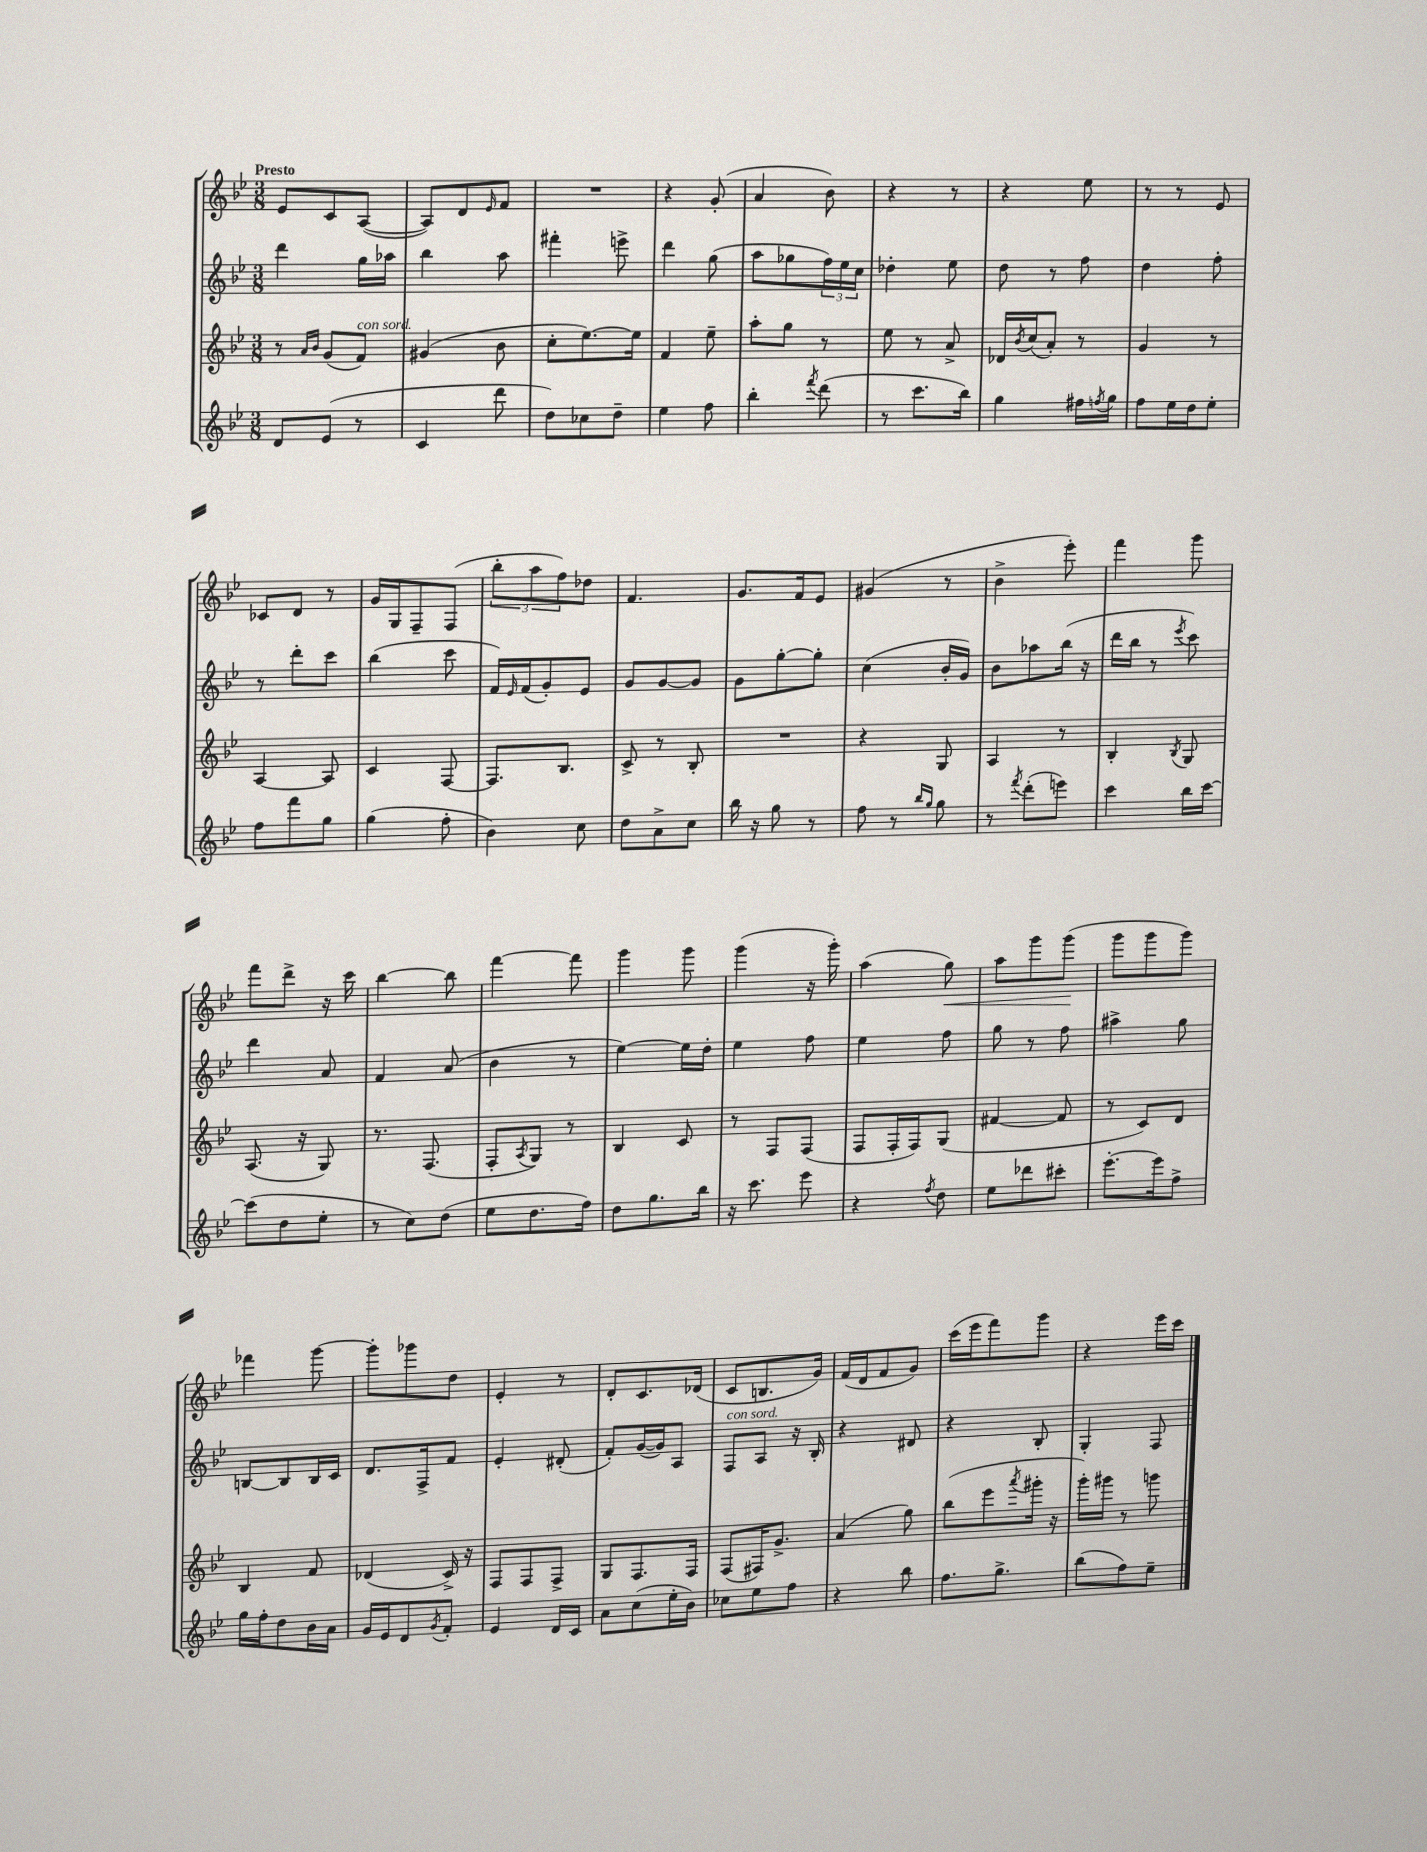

**kern	**kern	**kern	**kern
*staff4	*staff3	*staff2	*staff1
*clefG2	*clefG2	*clefG2	*clefG2
*k[b-e-]	*k[b-e-]	*k[b-e-]	*k[b-e-]
*M3/8	*M3/8	*M3/8	*M3/8
8d/L	8r	4ddd\	8e-/L
.	16qqa/LL	.	.
.	16qqb-/JJ	.	.
(8e-/J	(8g/L	.	8c/
8r	8f/J)	16gg\LL	([8A/J
.	.	16aa-\JJ	.
=	=	=	=
4c/	(4g#/	4bb-\	8A/]L)
.	.	.	8d/
.	.	.	16qqe-/
8ddd\	8b-\	8aa\	8f/J
=	=	=	=
8dd\L)	8cc'\L	4fff#'\	4.r
8cc-\	[8.ee-\)	.	.
8dd~\J	.	8eee^\	.
.	16ee-\]Jk	.	.
=	=	=	=
4ee-\	4f/	4ddd\	4r
8ff\	8ee-~\	(8gg\	(8g'/
=	=	=	=
4bb-'\	8aa'\L	8aa\L	4a/
.	8gg\J	8gg-\	.
8qfff/	.	.	.
(8ddd\	8r	24ff\L)	8b-\)
.	.	24ee-\	.
.	.	24cc\JJ	.
=	=	=	=
8r	8ee-\	4dd-'\	4r
8.ccc\L	8r	.	.
.	8a^/	8ee-\	8r
16bb-\Jk)	.	.	.
=	=	=	=
4gg\	16d-/LL	8dd\	4r
.	8qb-/	.	.
.	(16cc/J	.	.
.	8a'/J)	8r	.
16ff#\LL	8r	8ff\	8ee-\
8qff/	.	.	.
16gg\JJ	.	.	.
=	=	=	=
8ff\L	4g/	4dd\	8r
16ee-\L	.	.	8r
16dd\J	.	.	.
8ee-'\J	8r	8ff'\	8e-/
=	=	=	=
8ff\L	[4A/	8r	8c-/L
8fff\	.	8ddd'\L	8d/J
8gg\J	8A/]	8ccc\J	8r
=	=	=	=
(4gg\	4c/	(4bb-\	16g/LL
.	.	.	16G/J
.	.	.	8F~/
8ff'\	[8F/	8ccc\	(8F/J
=	=	=	=
4b-\)	8.F/]L	16f/LL)	12bb-'\L
.	.	16qqe-/	.
.	.	(16f/J	.
.	.	.	12aa\
.	.	8g'/)	.
.	.	.	12ff\)
.	8.B-/J	.	.
8cc\	.	8e-/J	8dd-\J
=	=	=	=
8dd\L	8c^/	8g/L	4.f/
8a^\	8r	[8g/	.
8cc\J	8B-'/	8g/]J	.
=	=	=	=
16bb-\	4.r	8g\L	8.g/L
16r	.	.	.
8gg\	.	[8gg'\	.
.	.	.	16f/k
8r	.	8gg'\]J	8e-/J
=	=	=	=
8ff\	4r	(4cc\	(4g#/
8r	.	.	.
16qqbb-/LL	.	.	.
16qqgg/JJ	.	.	.
8gg\	8G/	16b-'/LL	8r
.	.	16g/JJ)	.
=	=	=	=
8r	4A/	8b-\L	4b-^\
8qfff/	.	.	.
(8ddd'\L	.	8aa-\	.
8eee\J)	8r	(16bb-\Jk	8eee-'\)
.	.	16r	.
=	=	=	=
4ccc\	4B-'/	16ddd\LL	4fff\
.	.	16bb-\JJ	.
.	.	8r	.
.	8qB-/	8qeee-/	.
16bb-\LL	8G/	8ccc\)	8ggg\
[16ccc\JJ	.	.	.
=	=	=	=
(8ccc\]L	(8.A/	4ddd\	8fff\L
8dd\	.	.	8ddd^\J
.	16r	.	.
8ee-'\J	8G/)	8a/	16r
.	.	.	16ccc\
=	=	=	=
8r	8.r	4f/	[4bb-\
8cc\L)	.	.	.
.	(8.F/	.	.
(8dd\J	.	(8a/	8bb-\]
=	=	=	=
8ee-\L	8F'/L	4b-\	[4fff\
.	8qA/	.	.
8.dd\	8G/J)	.	.
.	8r	8r	8fff\]
16ff\Jk)	.	.	.
=	=	=	=
8dd\L	4B-/	[4ee-\)	4ggg\
8.gg\	.	.	.
.	8c/	16ee-\]LL	8ggg\
16bb-\Jk	.	16dd'\JJ	.
=	=	=	=
16r	8r	4ee-\	(4ggg\
8.ccc\	.	.	.
.	8F/L	.	.
8eee-\	(8F/J	8ff\	16r
.	.	.	16ggg'\)
=	=	=	=
4r	8F/L	4ee-\	(4aa\
.	16F'/L	.	.
.	16F/J)	.	.
8qff/	.	.	.
8dd\	(8G/J	8ff\	8gg\)
=	=	=	=
8ee-\L	[4f#/	8gg\	8aa\L
8ddd-\	.	8r	8ggg\
8ccc#'\J	8f#/]	8ff\	(8ggg\J
=	=	=	=
[8.eee-'\L	8r	4aa#^\	8ggg\L
.	8c/L)	.	8ggg\
16eee-\]k	.	.	.
8ff^\J	8d/J	8gg\	8ggg\J)
=	=	=	=
16gg\LL	4B-/	[8B/L	4fff-\
16ff'\J	.	.	.
8dd\	.	8B/]	.
16b-\L	8f/	16B/L	[8ggg\
16a\JJ	.	16c/JJ	.
=	=	=	=
16g/LL	(4d-/	8.d/L	8ggg'\]L
16e-/J	.	.	.
8d/	.	.	8ggg-\
.	.	16F^/k	.
8qg/	.	.	.
8f'/J	16c^/)	8f/J	8dd\J
.	16r	.	.
=	=	=	=
4e-/	8F/L	4e-'/	4e-'/
.	8F/	.	.
16d/LL	8F^/J	(8d#'/	8r
16c/JJ	.	.	.
=	=	=	=
8a\L	8G/L	8f'/L)	8d'/L
(8cc\	8.F/	([16g/L	8.c/
.	.	16g/]J)	.
16ee-'\L	.	8A/J	.
16b-\JJ)	16F/Jk	.	(16d-/Jk
=	=	=	=
8cc-\L	(8F/L	8F/L	8c/L
8ee-\	16F#/K)	8A/J	8.B/
.	8.g^/J	.	.
8ff\J	.	16r	.
.	.	16B-'/	16g/Jk)
=	=	=	=
4r	(4a/	4r	(16f/LL
.	.	.	16d/J
.	.	.	8f/
8bb-\	8gg\)	8d#/	8g/J)
=	=	=	=
8.ff\L	(8bb-\L	4r	(16ccc\LL
.	.	.	16eee-\J
.	8eee-\	.	8fff\)
8.gg^\J	.	.	.
.	8qaaa/	.	.
.	16ggg#'\Jk	8B-'/	8ggg\J
.	16r	.	.
=	=	=	=
(8bb-\L	16ggg'\LL)	4G'/	4r
.	16ggg#\JJ	.	.
8ff\)	8r	.	.
8ee-~\J	8ggg\	8F/	16eee-\LL
.	.	.	16ccc\JJ
==	==	==	==
*-	*-	*-	*-
